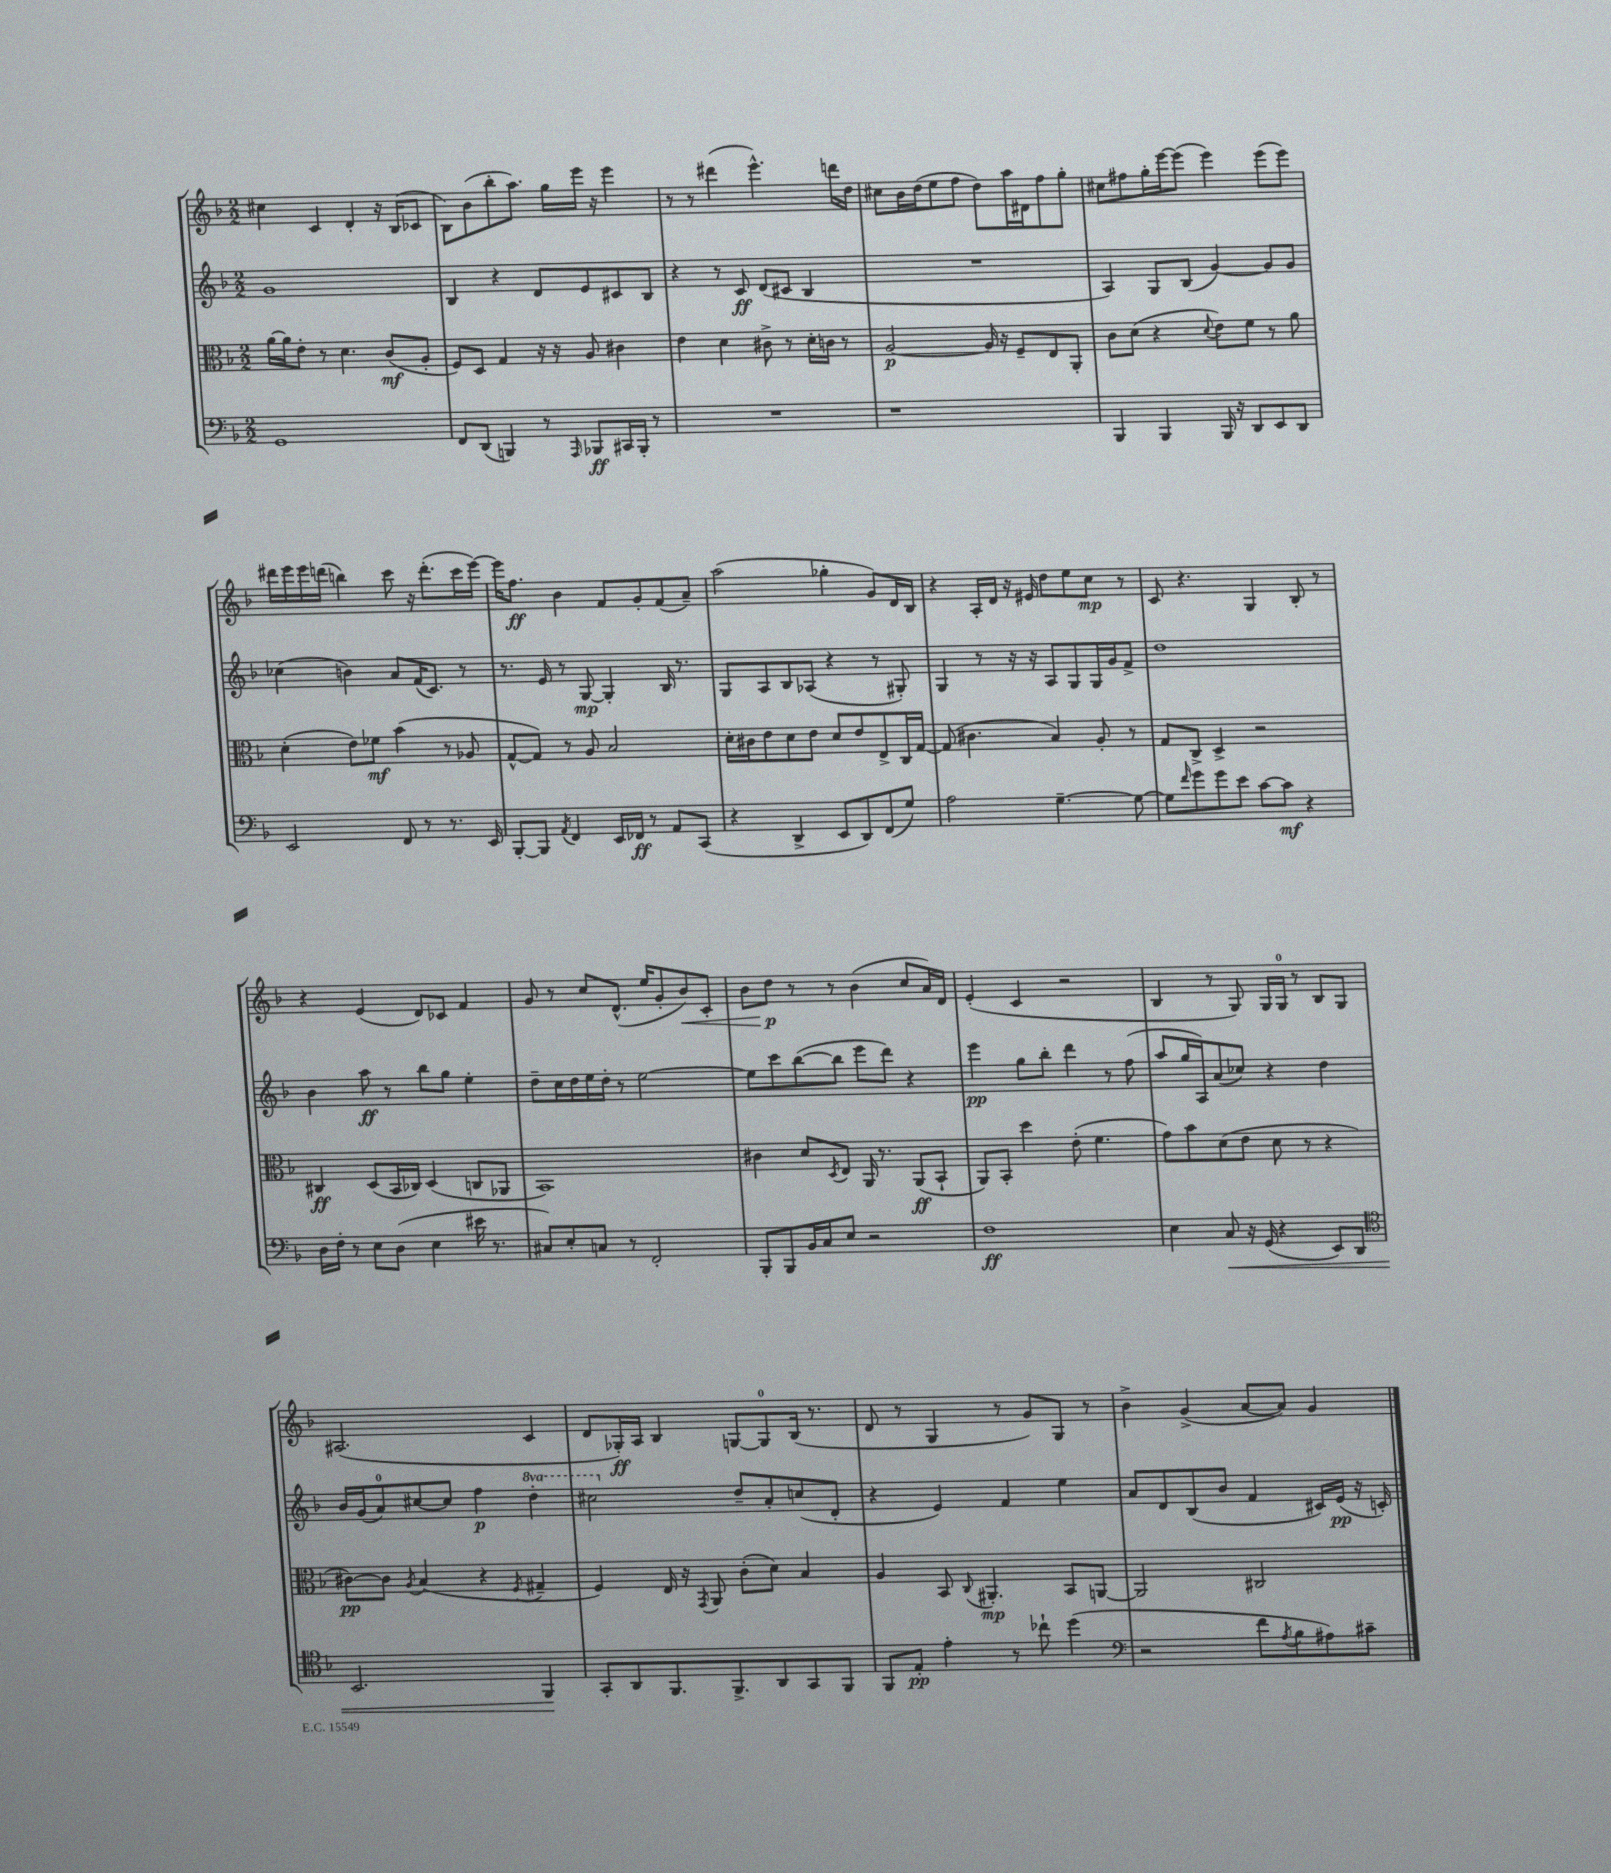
<<
\new StaffGroup <<
\new Staff = "s0" {
    \clef treble \key f \major \numericTimeSignature \time 2/2
    cis''4 c'4 d'4-. r16 bes16( ces'8 |
    bes8) bes'8( bes''8-. a''8.) g''16 e'''16 r16 e'''4 |
    r8 r8 dis'''4( e'''4.-^) d'''16 d''16 |
    cis''8 bes'16 d''16( e''8 f''8 d''8) a''16 dis'16 f''8 g''8-. |
    cis''8 fis''8 g''16-. e'''16~ e'''8( e'''4) e'''8( e'''8) |
    dis'''16 e'''16 e'''16 d'''16( b''4) c'''8 r16 d'''8.-.( c'''16 e'''16~) |
    e'''16 f''8.\ff bes'4 f'8 g'8-. f'8( a'8--) |
    a''2( ges''4-. g'8) d'16 bes16 |
    r4 a16-. d'16 r16 eis'16 d''8 e''8 c''8\mp r8 |
    c'8 r4. g4 bes8-. r8 |
    r4 e'4( d'8) ces'8 f'4 |
    g'8 r8 c''8 d'8.-^( e''16 g'8-. bes'8\<) c'8-. |
    bes'8 d''8\p\! r8 r8 bes'4( c''8 a'16) d'16 |
    e'4-.( c'4 r2 |
    bes4 r8 g8) g16 g16-0 r8 bes8 g8 |
    ais2.( c'4 |
    d'8 ges16-.\ff) a16 bes4 g8~ g8-0 bes16( r8. |
    d'8 r8 g4 r8 g'8) g8 r8 |
    bes'4-> g'4->( a'8~ a'8) g'4 \bar "|." |
}
\new Staff = "s1" {
    \clef treble \key f \major \numericTimeSignature \time 2/2 \set Staff.ottavationMarkups = #ottavation-simple-ordinals
    g'1 |
    bes4 r4 d'8 e'8 cis'8 bes8 |
    r4 r8 c'8\ff d'8( cis'8 bes4 |
    R1 |
    a4) g8 bes8( g'4~) g'8 g'8 |
    ces''4( b'4) a'8 f'16( c'8.) r8 |
    r8. e'16 r8 g8~\mp g4-. bes16 r8. |
    g8 a8 bes8 aes8( r4 r8 gis8-.) |
    g4 r8 r16 r16 a8 g8 g16 g'16 f'8-> |
    d''1 |
    bes'4 a''8\ff r8 bes''8 g''8 e''4-. |
    d''8-- c''16 d''16 e''16 d''16-. r8 e''2~ |
    e''8 c'''8 bes''8~( bes''8 e'''8 d'''8) r4 |
    e'''4\pp g''8 bes''8-. d'''4 r8 f''8( |
    a''8 g''16 a16) a'8( ces''8) r4 d''4 |
    bes'16 g'16( a'8-0) cis''8~ cis''8 f''4\p \ottava #1 d'''4-. |
    cis'''2 \ottava #0 d''8-- a'8-. c''!8( d'8-. |
    r4 e'4) f'4 e''4 |
    a'8 d'8 bes8( bes'8 f'4 cis'16) e'16\pp( r16 c'16-.) \bar "|." |
}
\new Staff = "s2" {
    \clef alto \key f \major \numericTimeSignature \time 2/2
    a'16~ a'16 e'8-. r8 d'4. c'8\mf( a8-. |
    f8) d8 g4 r16 r16 a8 cis'4 |
    e'4 d'4 cis'8-> r8 d'16-. c'16 r8 |
    a2~\p a16 r16 f8-- e8 a,8-. |
    c'8 d'8( r4 \appoggiatura { d'8 } e'8) f'8 r8 a'8 |
    d'4-.( e'8) fes'8\mf bes'4( r8 aes8 |
    g8~-^ g8) r8 a8 bes2 |
    d'16-. cis'16 e'8 d'8 e'8 d'8 e'8 e8-> c16 g16~ |
    g8( cis'4. bes4) a8-. r8 |
    g8 c8-> d4-> r2 |
    cis4\ff d8( bes,16 ces16) d4( c8 aes,8 |
    bes,1) |
    cis'4 d'8 \acciaccatura { d8 } e8 a,16 r8. a,8\ff( bes,8-! |
    a,8) bes,8-. d''4 e'8-.( f'4. |
    g'8) bes'8 d'8( e'8 d'8 r8 r4 |
    cis'8~\pp) cis'8 \acciaccatura { a8 } bes4( r4 \acciaccatura { f8 } gis4-- |
    f4) e16 r16 \acciaccatura { g,8 } a,8 c'8-.( d'8) bes4 |
    a4 bes,8 \appoggiatura { c8 } ais,4.-.\mp bes,8 a,8~ |
    a,2 cis2 \bar "|." |
}
\new Staff = "s3" {
    \clef bass \key f \major \numericTimeSignature \time 2/2
    g,1 |
    f,8 d,8( b,,4) r8 \grace { a,,16 } bes,,8\ff cis,16 bes,,16-. r8 |
    R1 |
    r1 |
    bes,,4 bes,,4 bes,,16 r16 d,8 e,8 d,8 |
    e,2 f,8 r8 r8. e,16 |
    bes,,8~-. bes,,8 \acciaccatura { a,8 } f,4 e,16 fes,16\ff r8 a,8 c,8( |
    r4 d,4-> e,8 d,8) f,8( g8) |
    a2 g4.~-- g8~ |
    g8 \grace { f'16 } g'8 g'8 e'8 c'8~ c'8\mf r4 |
    d16 f16-. r8 e8 d8( e4 eis'16 r8. |
    cis8) e8-. c8 r8 f,2-. |
    bes,,8-. bes,,8 bes,16 c16 e8 r2 |
    f1\ff |
    e4 c8\< r16 g,16( r4 e,8) d,8 |
    \clef tenor bes,2. f,4\! |
    g,8-. a,8 f,8. f,8.-> a,8 g,8 f,8 |
    f,8 e8-.\pp e'4-. r8 ces''8-! d''4( |
    \clef bass r2 f'8 \acciaccatura { a8 } bes8 ais8) cis'8-- \bar "|." |
}
>>
>>
\layout { \context { \Score \remove "Bar_number_engraver" } }
